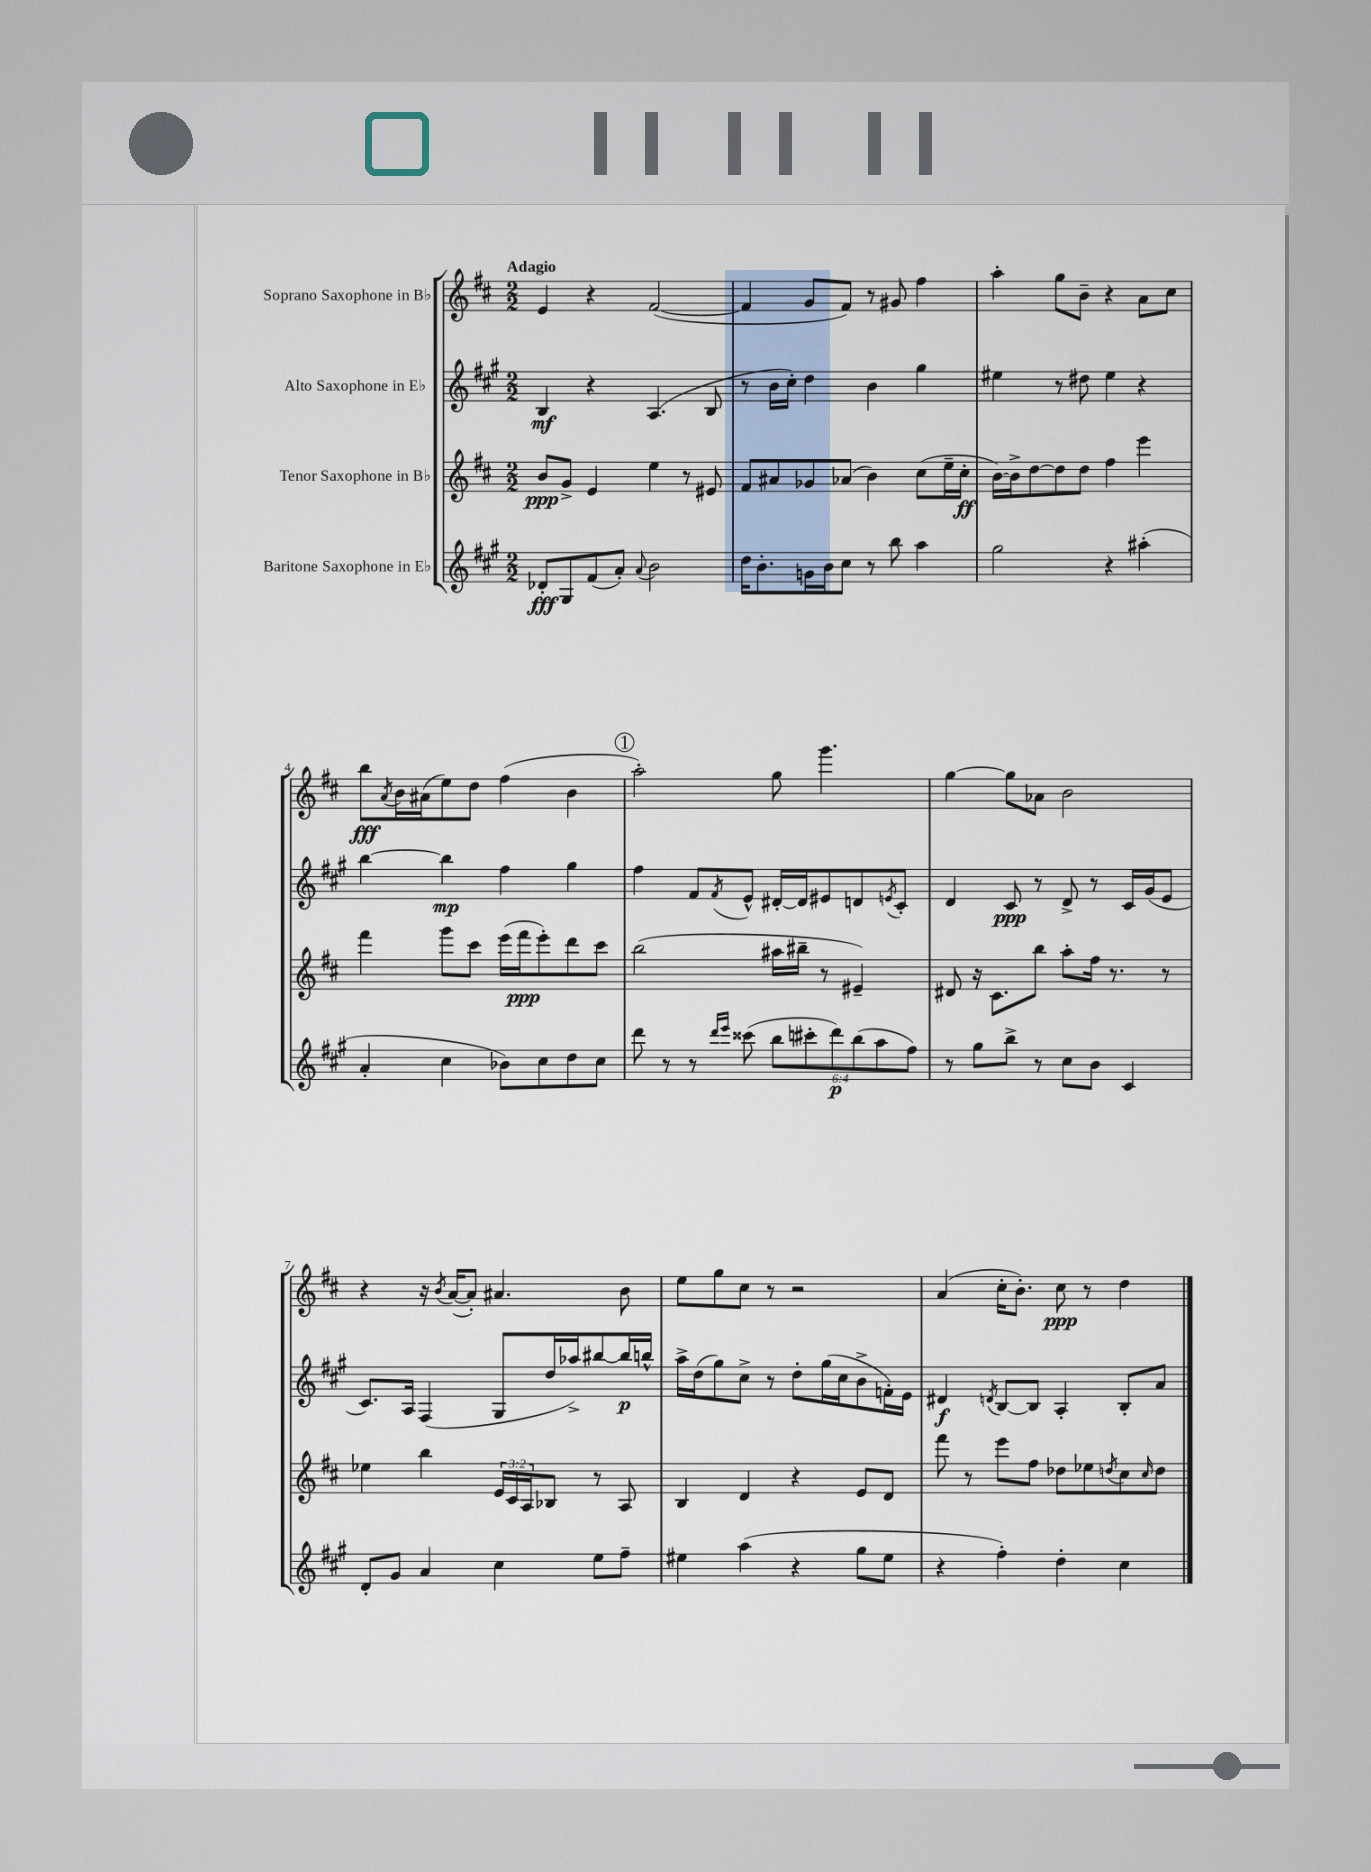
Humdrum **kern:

**kern	**kern	**kern	**kern
*staff4	*staff3	*staff2	*staff1
*clefG2	*clefG2	*clefG2	*clefG2
*k[f#c#g#]	*k[f#c#]	*k[f#c#g#]	*k[f#c#]
*M2/2	*M2/2	*M2/2	*M2/2
8d-'	8b	4B	4e
8G#	8g^	.	.
(8f#	4e	4r	4r
8a')	.	.	.
8qqa	.	.	.
2b	4ee	(4.A	([2f#
.	8r	.	.
.	8e#	8B	.
=	=	=	=
16dd	8f#	8r	4f#]
8.b'	.	.	.
.	8a#	16b	.
.	.	16cc#')	.
16g	8g-	4dd	8g
16b	.	.	.
8cc#	(8a-	.	8f#)
8r	4b)	4b	8r
8bb	.	.	8g#
4aa	(8cc#	4gg#	4ff#
.	16ee~	.	.
.	16cc#'	.	.
=	=	=	=
2gg#	[16b)	4ee#	4aa'
.	16b^]	.	.
.	[8dd	.	.
.	8dd]	8r	8gg
.	8dd	8dd#	8b~
4r	4ff#	4ee#	4r
(4aa#'	4eee	4r	8a
.	.	.	8cc#
=	=	=	=
4a'	4fff#	[4bb	8bb
.	.	.	8qa
.	.	.	16b
.	.	.	(16a#
4cc#	8ggg	4bb]	8ee)
.	8ccc#	.	8dd
8b-)	(16eee	4ff#	(4ff#
.	16fff#	.	.
8cc#	8eee')	.	.
8dd	8ddd	4gg#	4b
8cc#	8ccc#	.	.
=	=	=	=
8ddd	(2bb	4ff#	2aa')
8r	.	.	.
8r	.	8f#	.
16qqddd	.	.	.
16qqeee	.	8qf#	.
(8ccc##	.	8e^^	.
12bb	16aa#	[16d#'	8gg
.	16bb#~	16d#]	.
12ccc#'	.	.	.
.	8r	8e#	4.ggg
12ddd)	.	.	.
(12bb	4e#~)	8d	.
12aa	.	.	.
.	.	8qe	.
.	.	8c#'	.
12ff#)	.	.	.
=	=	=	=
8r	8d#	4d	[4gg
8gg#	16r	.	.
.	8.c#	.	.
8bb^	.	8c#	8gg]
8r	8bb	8r	8a-
8cc#	8aa'	8d^	2b
8b	16ff#	8r	.
.	8.r	.	.
4c#	.	16c#	.
.	.	(16g#	.
.	8r	8e	.
=	=	=	=
8d'	4ee-	8.c#)	4r
8g#	.	.	.
.	.	16A	.
4a	4bb	(4F#	16r
.	.	.	8qb
.	.	.	([16a
.	.	.	8a'])
4cc#	24e	8G#	4.a#
.	24c#	.	.
.	24A	.	.
.	8B-	16dd	.
.	.	16aa-^)	.
8ee	8r	[8bb#	.
8ff#~	8A	16bb#]	8b
.	.	16bb^^	.
=	=	=	=
4ee#	4B	16aa^	8ee
.	.	(16dd	.
.	.	8gg#)	8gg
(4aa	4d	8cc#^	8cc#
.	.	8r	8r
4r	4r	8dd'	2r
.	.	(16gg#	.
.	.	16cc#	.
8gg#	8e	8b^	.
8ee#	8d	16f')	.
.	.	16e	.
=	=	=	=
4r	8fff#	4d#	(4a
.	8r	.	.
.	.	8qd	.
4ff#')	8eee	[8B	16cc#'
.	.	.	8.b')
.	8ff#	8B]	.
4dd'	8dd-	4A'	8cc#
.	8ee-	.	8r
.	8qdd	.	.
4cc#	8cc#	8B'	4dd
.	16qqcc#	.	.
.	8dd	8a	.
==	==	==	==
*-	*-	*-	*-
